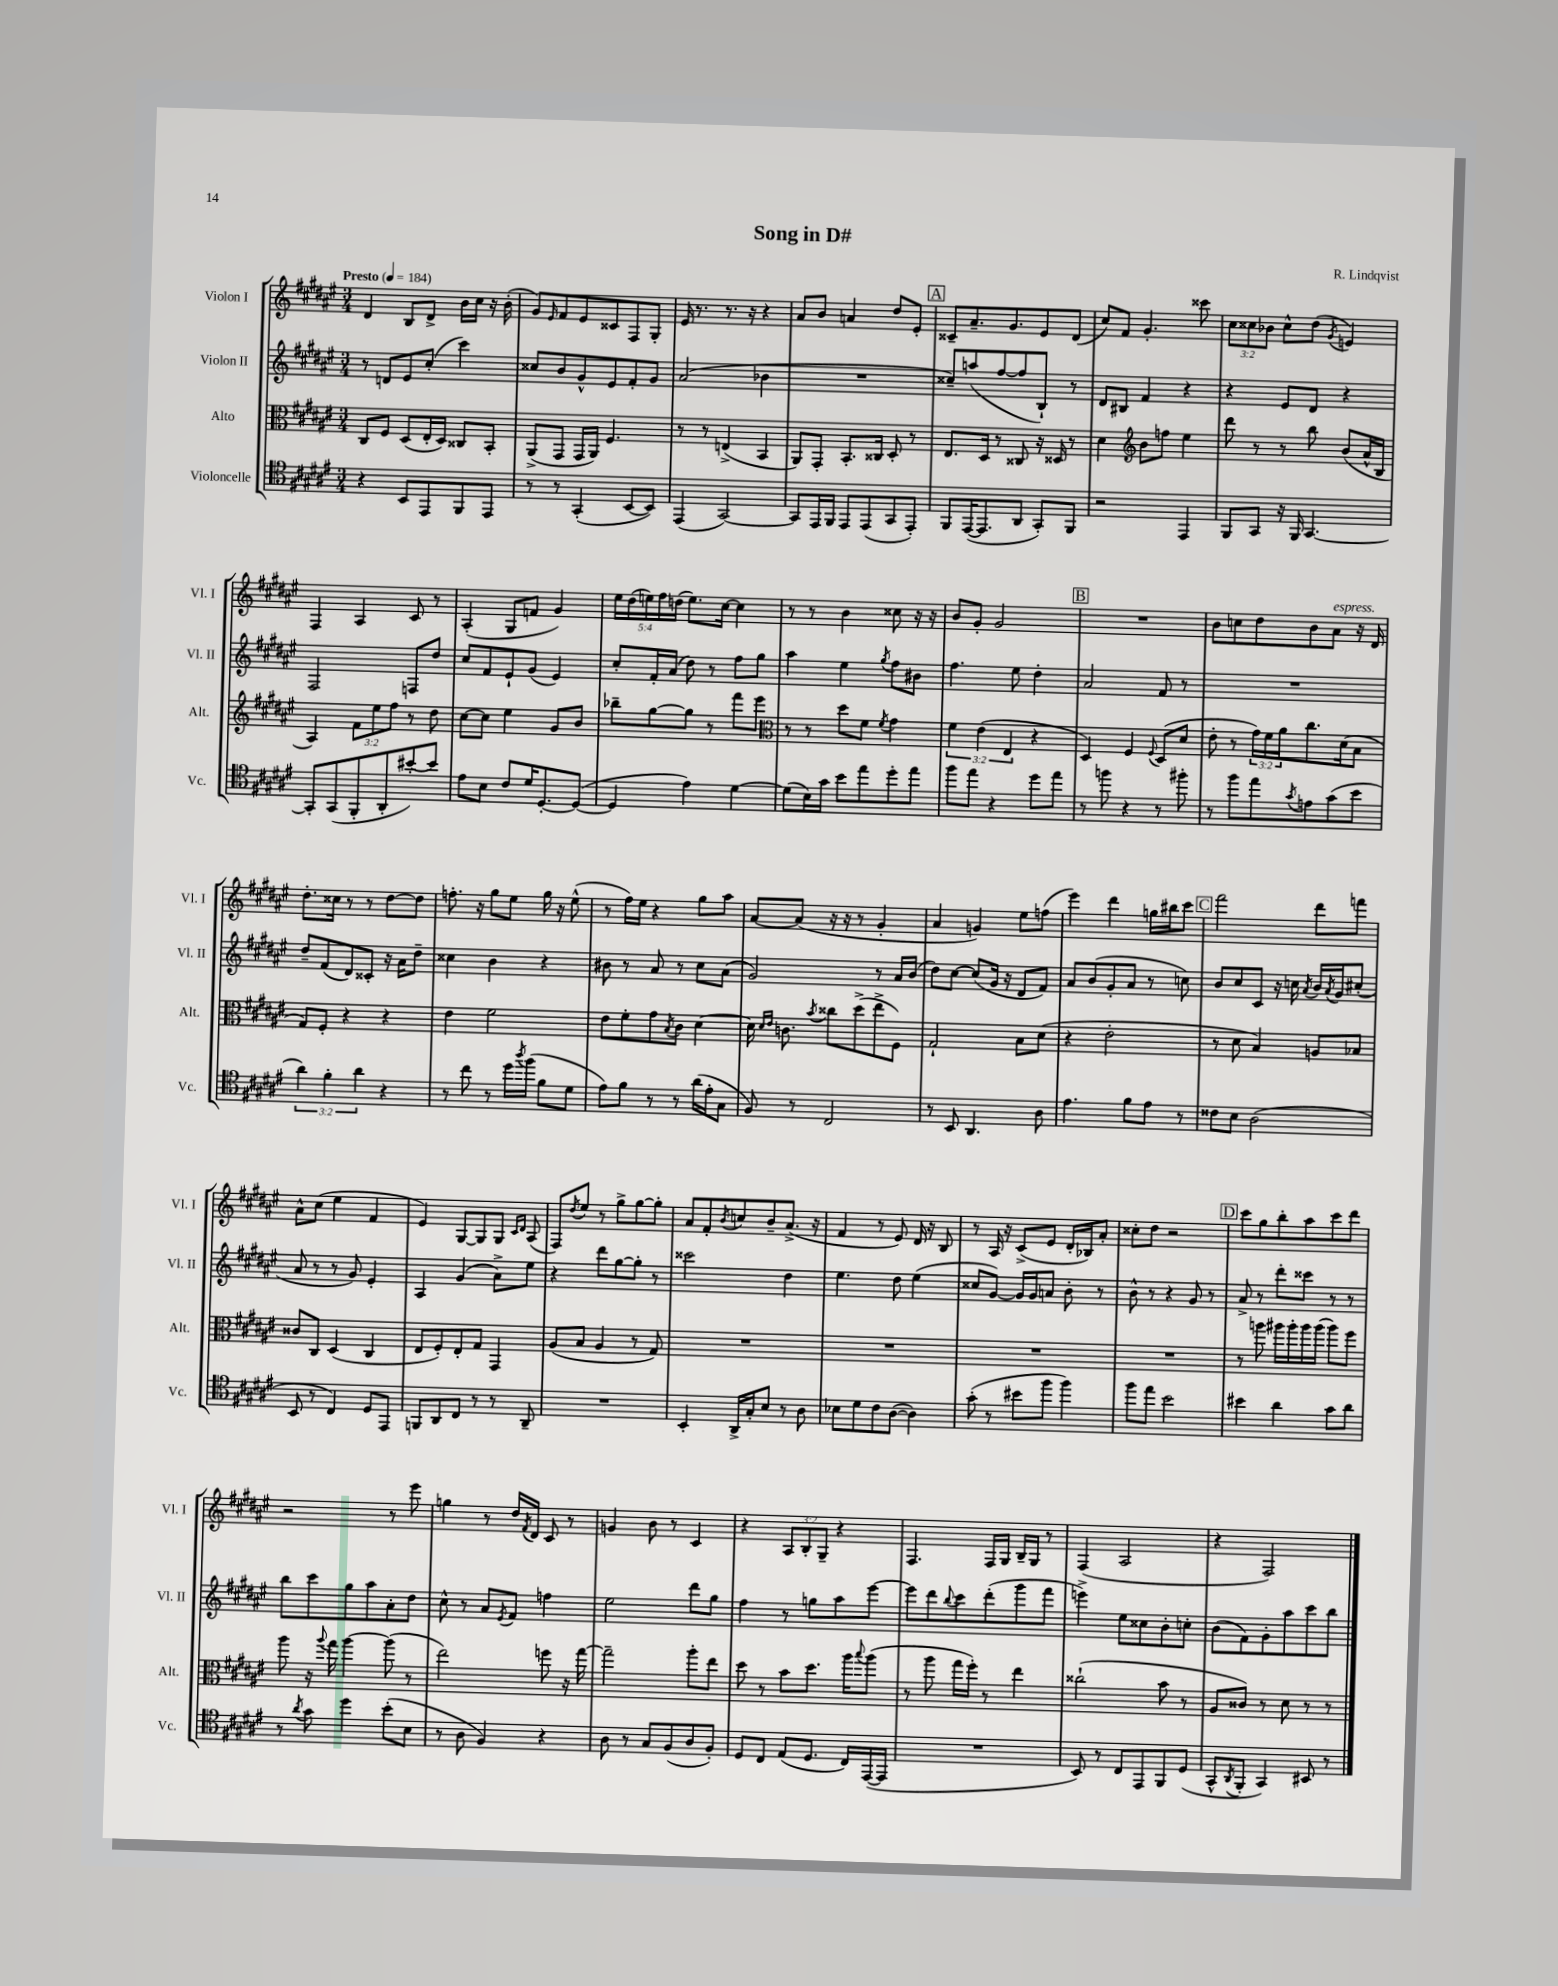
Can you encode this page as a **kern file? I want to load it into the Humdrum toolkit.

**kern	**kern	**kern	**kern
*staff4	*staff3	*staff2	*staff1
*clefC4	*clefC3	*clefG2	*clefG2
*k[f#c#g#d#a#e#]	*k[f#c#g#d#a#e#]	*k[f#c#g#d#a#e#]	*k[f#c#g#d#a#e#]
*M3/4	*M3/4	*M3/4	*M3/4
*MM184	*MM184	*MM184	*MM184
4r	8C#	8r	4d#
.	8F#	8d	.
8BB	(8D#	8e#	8B
8EE#	16E#'	(8cc#'	8d#^
.	16D#)	.	.
8FF#	8C##	4ccc#)	16b
.	.	.	16cc#
8EE#	8BB'	.	16r
.	.	.	(16b'
=	=	=	=
8r	(8AA#^	8cc##	8g#)
.	.	.	16qqe#
8r	8GG#	8b	8f#
(4GG#'	16GG#	8g#^^	8e#
.	16AA#)	.	.
.	4.F#	8e#	8c##
[8BB	.	8f#'	8F#
8BB])	.	8g#	8G#'
=	=	=	=
(4EE#	8r	(2a#	16e#
.	.	.	8.r
.	8r	.	.
[2GG#)	(4E^	.	8.r
.	.	.	16r
.	4BB	4b-	4r
=	=	=	=
8GG#]	8AA#)	2.r	8a#
16EE#	8GG#'	.	8b
16FF#	.	.	.
8EE#	8.BB'	.	4a
(8EE#	.	.	.
.	16C##	.	.
8GG#	8D#'	.	8dd#
8EE#')	8r	.	8e#'
=	=	=	=
8FF#	8.E#	8cc##~)	8c##~
([16EE#	.	(8aa	8.a#~
8.EE#]	16D#	.	.
.	8r	[8ff#	.
.	.	.	8.g#
8AA#	8C##	8ff#]	.
8GG#')	16r	8B`)	8e#
.	16D##	.	.
8FF#	8r	8r	(8d#
=	=	=	=
2r	4d#	8d#	8cc#)
.	.	8B#	8f#
*	*clefG2	*	*
.	8b	4f#	4.g#'
.	8ff	.	.
4EE#	4ee#	4r	.
.	.	.	8ccc##
=	=	=	=
8FF#	8ddd#	4r	12cc#
.	.	.	12cc##
8GG#	8r	.	.
.	.	.	12b-
16r	8r	8e#	8cc##^^
16FF#	.	.	.
[4.GG#	8bb	8d#	(8dd#
.	.	.	8qg#
.	(8b	4r	4e)
.	16a#^^	.	.
.	16B	.	.
=	=	=	=
8GG#']	4A#)	2F#	4F#
(8GG#	.	.	.
8FF#'	12f#	.	4A#
.	12ee#	.	.
8AA#'	.	.	.
.	12ff#	.	.
[8b#')	8r	8F	8c#
8b#]	8dd#	8dd#	8r
=	=	=	=
8e#	[8cc#	8cc#	(4A#'
8B	8cc#]	8f#	.
8c#	4ee#	8e#`	8G#
16d#	.	(8g#	8f
[8.D#'	.	.	.
.	8g#	4e#)	4g#)
(8D#_	8b	.	.
=	=	=	=
4D#]	8bb-~	8cc#'	20ee#
.	.	.	(20dd#
.	.	.	20ee)
.	[8gg#	16f#'	.
.	.	.	20ff#
.	.	(16a#	.
.	.	.	(20dd
4e#)	8gg#]	8dd#)	8.ee)
.	8r	8r	.
.	.	.	[16cc#
[4d#	8fff#	8ff#	4cc#]
.	8eee#	8gg#	.
=	=	=	=
*	*clefC3	*	*
(8d#]	8r	4aa#	8r
16B)	8r	.	8r
16g#	.	.	.
8b	8dd#	4ee#	4b
8ee#	8f#	.	.
.	8qf#	8qgg#	.
8dd#'	4g#	8ff#	8cc##
8ee#	.	8b#	16r
.	.	.	16r
=	=	=	=
8ff#	6f#	4.ff#	8b
8ee#	.	.	8g#'
.	(6e#	.	.
4r	.	.	2g#
.	6E#	.	.
.	.	8ee#	.
8dd#	4r	4dd#'	.
8ee#	.	.	.
=	=	=	=
8r	4D#)	2a#	2.r
8ff	.	.	.
4r	4F#	.	.
.	8qqF#	.	.
8r	(8D#	8f#	.
8ff#'	8d#	8r	.
=	=	=	=
8r	8e#'	2.r	8b
8ff#	8r	.	8cc
8ee#	24g#)	.	8dd#
.	24f#	.	.
.	24a#	.	.
8qg#	.	.	.
8e	8.cc#	.	8b
(8g#	.	.	8a#
.	(16d#	.	.
8b	8B	.	16r
.	.	.	16d#
=	=	=	=
6a#)	8G#)	8dd#~	8.dd#'
.	8F#'	(8f#	.
6f#'	.	.	.
.	.	.	16cc##
.	4r	8d#)	8r
6a#	.	.	.
.	.	8c##'	8r
4r	4r	16r	[8dd#
.	.	16a#	.
.	.	8dd#~	8dd#]
=	=	=	=
8r	4e#	4cc##	8.ff'
8cc#	.	.	.
.	.	.	16r
8r	2f#	4b	8gg#
16dd#	.	.	8ee#
8qaa#	.	.	.
(16ff#	.	.	.
8f#	.	4r	16gg#
.	.	.	16r
8d#	.	.	(8ee#^^
=	=	=	=
8e#)	8e#	8b#	8r
8f#	8f#'	8r	16ff#)
.	.	.	16ee#
8r	8g#	8a#	4r
.	8qB	.	.
8r	8c#	8r	.
(16a#	[4d#	8cc#	8gg#
16e#'	.	.	.
8G#	.	(8a#	8aa#
=	=	=	=
8F#)	16d#]	2g#)	[8a#
.	16qqd#	.	.
.	16qqe#	.	.
.	8.c	.	.
8r	.	.	(8a#]
.	8qb	.	.
2C#	8cc##	.	16r
.	.	.	16r
.	(8dd#^	.	8r
.	8ee#^	8r	4g#'
.	8F#)	16a#	.
.	.	(16b	.
=	=	=	=
8r	2G#`	8dd#)	4a#
8BB	.	[8cc#	.
4.AA#	.	(8cc#]	4g)
.	.	16g#	.
.	.	16r	.
.	8B	8d#	8ee#
8A#	(8d#	8f#)	(8ff
=	=	=	=
4.e#	4r	8a#	4eee#)
.	.	(8b	.
.	2e#'	8g#'	4ddd#
8f#	.	8a#	.
8e#	.	8r	16gg
.	.	.	16bb#
8r	.	8cc)	8ccc#
=	=	=	=
8c##	8r	8b	2fff#
8B	8d#	8cc#	.
(2A#	4B)	8c#	.
.	.	16r	.
.	.	16cc	.
.	.	8qa#	.
.	8A	16b	8ddd#
.	.	8qa#	.
.	.	16g#	.
.	8B-	(8cc#'	8fff
=	=	=	=
8BB	8c##	8a#	8a#^^
8r	8C#	8r	(8cc#
4C#)	(4D#	8r	4ee#
.	.	8g#)	.
8D#	4C#	4e#'	4f#
8EE#	.	.	.
=	=	=	=
8FF	8E#	4A#	4e#)
8AA#	8F#')	.	.
8C#	8E#'	(4g#	[8G#
8r	8G#	.	8G#]
8r	4GG#	8a#^)	8G#
.	.	.	16qqc#
.	.	.	16qqd#
8AA#~	.	8ee#	(8A#
=	=	=	=
2.r	(8A#	4r	8F#)
.	.	.	8qdd#
.	8B	.	8ee#
.	4A#	8ddd#	8r
.	.	[8gg#	8gg#^
.	8r	8gg#']	[8gg#
.	8G#)	8r	8gg#']
=	=	=	=
4BB'	2.r	2ccc##	8a#
.	.	.	8f#'
.	.	.	8qb
16AA#^	.	.	8cc
16G#'	.	.	.
8B	.	.	8b~
8r	.	4dd#	(8.a#^
8A#	.	.	.
.	.	.	16r
=	=	=	=
8B-	2.r	4.ee#	4f#
8d#	.	.	.
8c#	.	.	8r
([8A#	.	8dd#	8e#)
4A#])	.	(4ee#	16d#
.	.	.	16r
.	.	.	8B
=	=	=	=
(8g#'	2.r	8cc##	8r
8r	.	[8g#)	16A#
.	.	.	16r
8b#	.	16g#]	(8c#^
.	.	16g#	.
8ff#	.	8a	8e#
4ff#)	.	8b'	16d#'
.	.	.	16B-)
.	.	8r	8a#'
=	=	=	=
8ff#	2.r	8b^^	8cc##'
8ee#	.	8r	8dd#
2b	.	4r	2r
.	.	8g#	.
.	.	8r	.
=	=	=	=
4b#	8r	8a#^	8ccc#
.	8aa	8r	8gg#
4a#	16aa#	8ddd#'	8bb'
.	16aa#'	.	.
.	16aa#	8ccc##	8aa#
.	(16aa#	.	.
8g#	8aa#)	8r	8ccc#
8a#	8ff#	8r	8ddd#
=	=	=	=
8r	8aa#	8bb	2r
8qa#	.	.	.
8g#	16r	8ccc#	.
.	8qqaa#	.	.
.	16gg#	.	.
4dd#	[4aa#	8gg#	.
.	.	8aa#	.
(8b'	(8aa#]	8a#'	8r
8B	8r	8dd#	8eee#
=	=	=	=
8r	2ee#)	8cc#^^	4gg
8A#	.	8r	.
4F#)	.	8a#	8r
.	.	8qe#	.
.	.	8f#	16dd#
.	.	.	8qf#
.	.	.	16d#
4r	8ff	4ff	8c#
.	16r	.	8r
.	[16gg#	.	.
=	=	=	=
8A#	2gg#~]	2ee#	4g
8r	.	.	.
8G#	.	.	8b
(8F#	.	.	8r
8A#	8aa#'	8ddd#	4c#
8F#')	8ee#	8gg#	.
=	=	=	=
8D#	8dd#	4ff#	4r
8C#	8r	.	.
(8E#	8b	8r	12A#
.	.	.	12B'
8.D#	8.dd#	8gg	.
.	.	.	12G#~
.	.	8aa#	4r
16C#)	16aa#	.	.
.	8qqbb	.	.
([16EE#	(8aa#	[8eee#	.
16EE#]	.	.	.
=	=	=	=
2.r	8r	8eee#]	4.F#
.	8aa#	8ddd#	.
.	.	8qqbb	.
.	16gg#	8ccc#	.
.	16ff#')	.	.
.	8r	(8ddd#'	16F#
.	.	.	16G#
.	4ee#	8ggg#	16B~
.	.	.	16G#
.	.	8fff#	8r
=	=	=	=
8BB)	(2cc##`	4eee^)	(4F#
8r	.	.	.
8C#	.	8ee#	2A#
8EE#	.	8cc##	.
8FF#	8b	8b'	.
(8D#	8r	8cc'	.
=	=	=	=
8GG#^^	8A#	(8b	4r
8qAA#	.	.	.
8FF#'	8c##)	8f#)	.
4GG#)	8r	8g#'	2F#)
.	8d#	8aa#	.
8BB#	8r	8ccc#	.
8r	8r	8bb	.
==	==	==	==
*-	*-	*-	*-
